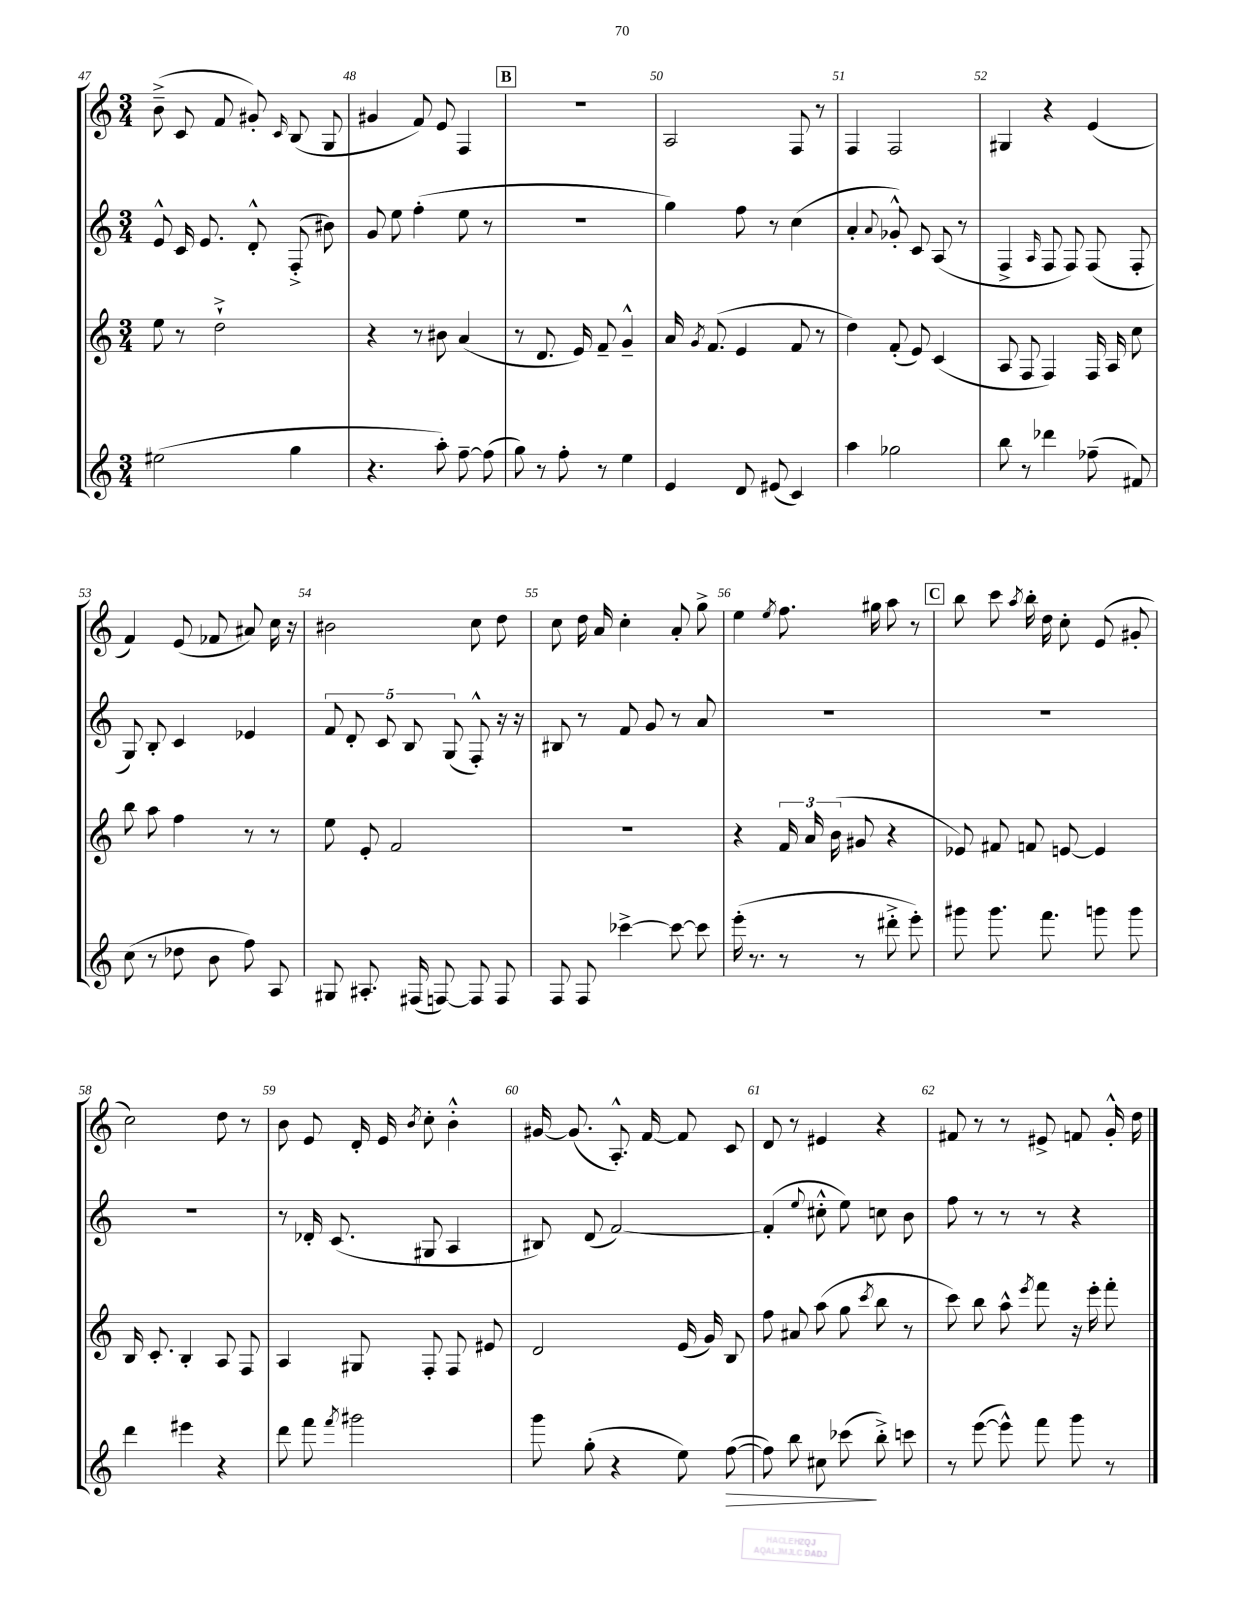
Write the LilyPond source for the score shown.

<<
\new StaffGroup <<
\new Staff = "s0" {
    \clef treble \key c \major \numericTimeSignature \time 3/4
    \autoBeamOff b'8--->( c'8 f'8 gis'8-.) \grace { c'16 } b8( g8 |
    gis'4 f'8) e'8 f4 |
    \mark \markup { \box "B" } R2. |
    a2 f8 r8 |
    f4 f2 |
    gis4 r4 e'4( |
    f'4) e'8( fes'8 ais'8) c''16 r16 |
    bis'2 c''8 d''8 |
    c''8 d''16 a'16 c''4-. a'8-. g''8-> |
    e''4 \acciaccatura { e''8 } f''8. gis''16 a''8 r8 |
    \mark \markup { \box "C" } b''8 c'''8 \acciaccatura { a''8 } b''16-. d''16 c''8-. e'8( gis'8-. |
    c''2) d''8 r8 |
    b'8 e'8 d'16-. e'16 \acciaccatura { b'8 } c''8-. b'4-.-^ |
    gis'16~ gis'8.( a8.-.-^) f'16~ f'8 c'8 |
    d'8 r8 eis'4 r4 |
    fis'8 r8 r8 eis'8-> f'8 g'16-.-^ d''16 \bar "|." |
}
\new Staff = "s1" {
    \clef treble \key c \major \numericTimeSignature \time 3/4
    \autoBeamOff e'8-^ c'16 e'8. d'8-.-^ f8-.->( bis'8) |
    g'8 e''8 f''4-.( e''8 r8 |
    \mark \markup { \box "B" } R2. |
    g''4) f''8 r8 c''4( |
    a'4-. \appoggiatura { a'8 } ges'8-.-^) c'8 a8( r8 |
    f4-> \grace { a16 } f8 f8) f8( f8-. |
    g8) b8-. c'4 ees'4 |
    \tuplet 5/4 { f'8 d'8-. c'8 b8 g8( } f8-.-^) r16 r16 |
    bis8 r8 f'8 g'8 r8 a'8 |
    R2. |
    \mark \markup { \box "C" } R2. |
    R2. |
    r8 des'16-. c'8.( gis8 a4 |
    bis8) d'8( f'2~) |
    f'4-.( \appoggiatura { e''8 } cis''8-.-^ e''8) c''8 b'8 |
    f''8 r8 r8 r8 r4 \bar "|." |
}
\new Staff = "s2" {
    \clef treble \key c \major \numericTimeSignature \time 3/4
    \autoBeamOff e''8 r8 d''2-!-> |
    r4 r8 bis'8 a'4( |
    \mark \markup { \box "B" } r8 d'8. e'16) f'8-- g'4---^ |
    a'16 \acciaccatura { g'8 } f'8.( e'4 f'8 r8 |
    d''4) f'8-.( e'8) c'4( |
    a8 f8 f4) f16 a16 c''8 |
    b''8 a''8 f''4 r8 r8 |
    e''8 e'8-. f'2 |
    R2. |
    r4 \tuplet 3/2 { f'16 a'16 b'16( } gis'8 r4 |
    \mark \markup { \box "C" } ees'8) fis'8 f'8 e'8~ e'4 |
    b16 c'8.-. b4-. a8 f8 |
    a4 gis8 f8-. f8 eis'8 |
    d'2 e'16( g'16) b8 |
    f''8 ais'8 a''8( g''8 \acciaccatura { c'''8 } b''8 r8 |
    c'''8) b''8 a''8-^ \acciaccatura { e'''8 } f'''8 r16 e'''16-. f'''8-. \bar "|." |
}
\new Staff = "s3" {
    \clef treble \key c \major \numericTimeSignature \time 3/4
    \autoBeamOff eis''2( g''4 |
    r4. a''8-.) f''8~-- f''8( |
    \mark \markup { \box "B" } g''8) r8 f''8-. r8 e''4 |
    e'4 d'8 eis'8( c'4) |
    a''4 ges''2 |
    b''8 r8 des'''4 fes''8--( fis'8) |
    c''8( r8 des''8 b'8 f''8) a8 |
    gis8 ais8.-. fis16( f8~) f8 f8 |
    f8 f8 ces'''4~-> ces'''8~ ces'''8 |
    e'''16-.( r8. r8 r8 dis'''8-.-> e'''8-.) |
    \mark \markup { \box "C" } gis'''8 gis'''8. f'''8. g'''8 g'''8 |
    d'''4 eis'''4 r4 |
    d'''8 f'''8 \acciaccatura { f'''8 } gis'''2 |
    g'''8 g''8-.( r4 e''8) f''8~\>( |
    f''8) b''8 cis''8 ces'''8\!( b''8-.->) c'''8 |
    r8 e'''8~( e'''8-^) f'''8 g'''8 r8 \bar "|." |
}
>>
>>
\layout { \context { \Score currentBarNumber = #47 \override BarNumber.break-visibility = ##(#f #t #t) barNumberVisibility = #all-bar-numbers-visible } }
